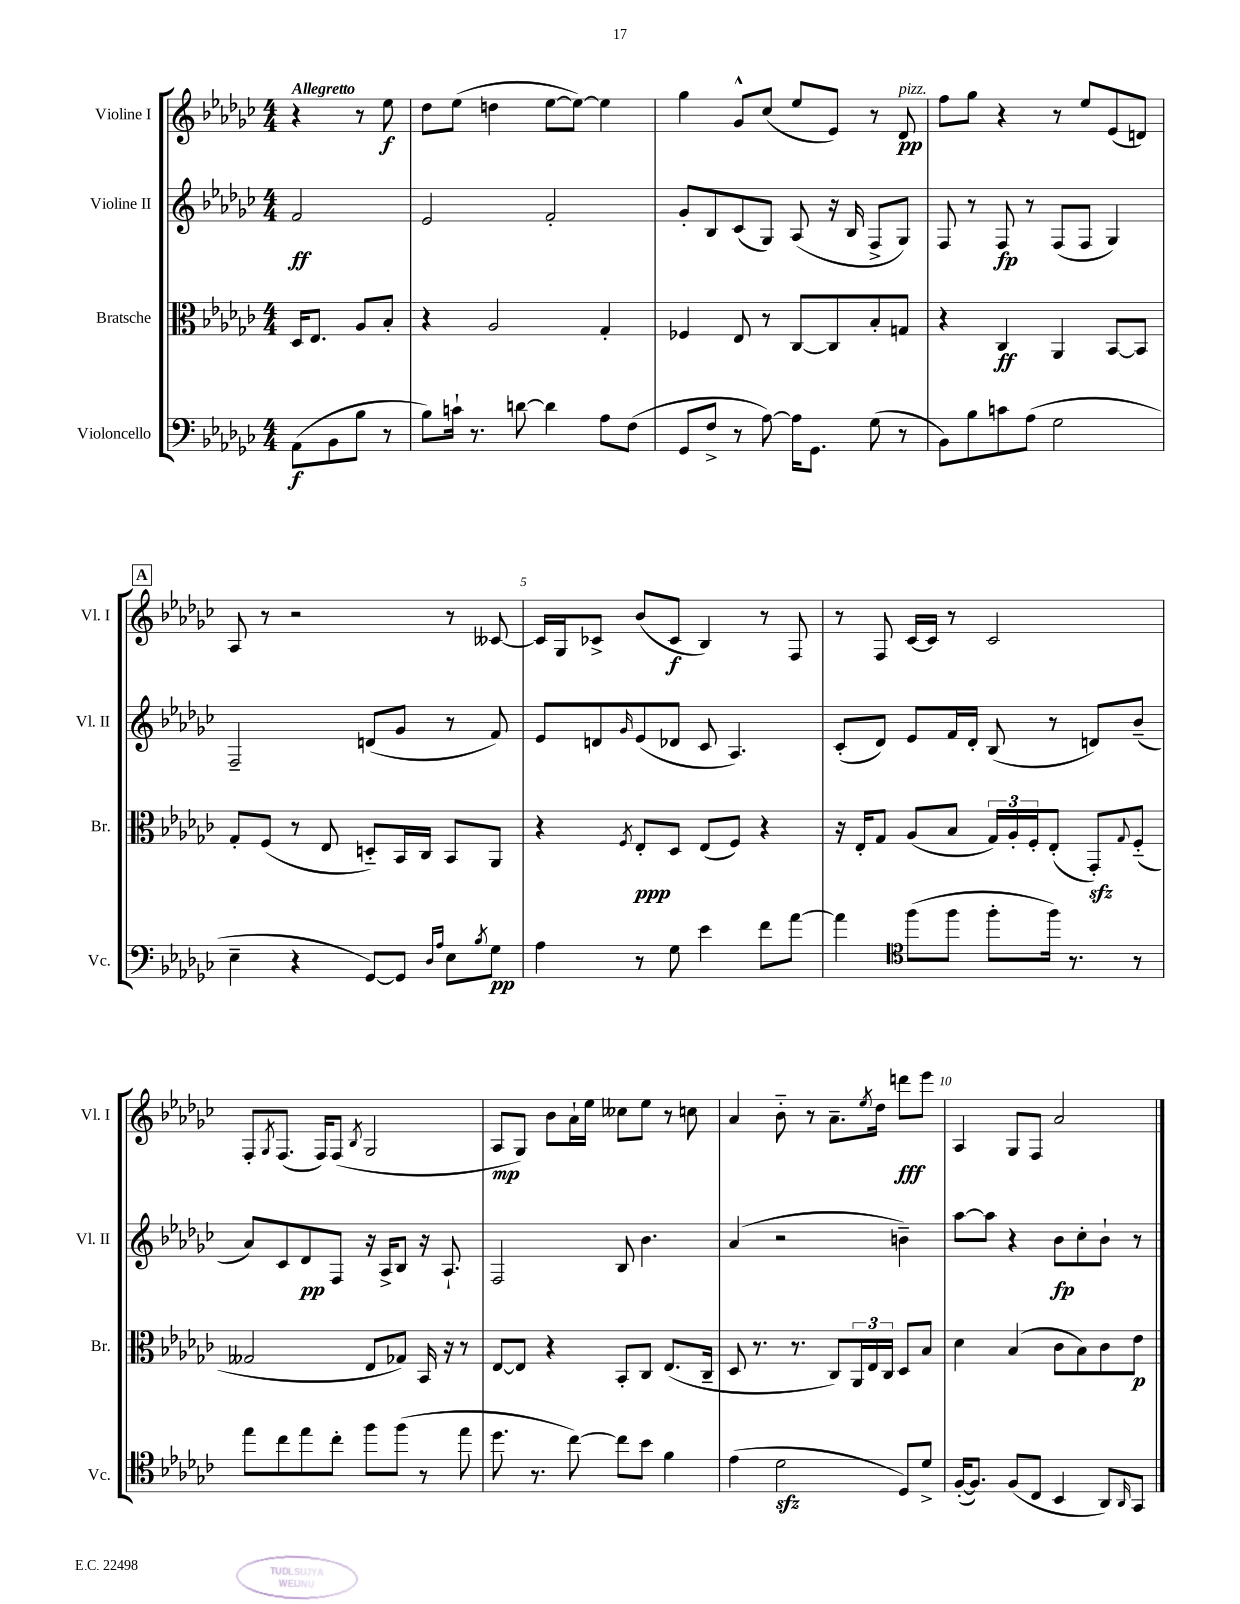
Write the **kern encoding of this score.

**kern	**kern	**kern	**kern
*staff4	*staff3	*staff2	*staff1
*clefF4	*clefC3	*clefG2	*clefG2
*k[b-e-a-d-g-c-]	*k[b-e-a-d-g-c-]	*k[b-e-a-d-g-c-]	*k[b-e-a-d-g-c-]
*M4/4	*M4/4	*M4/4	*M4/4
(8AA-	16D-	2f	4r
.	8.E-	.	.
8BB-	.	.	.
8B-	8A-	.	8r
8r	8B-'	.	8ee-
=	=	=	=
8B-)	4r	2e-	8dd-
16c`	.	.	(8ee-
8.r	.	.	.
.	2A-	.	4dd
[8d	.	.	.
4d]	.	2f'	[8ee-
.	.	.	8ee-_)
8A-	4G-'	.	4ee-]
(8F	.	.	.
=	=	=	=
8GG-	4F-	8g-'	4gg-
8F^	.	8B-	.
8r	8E-	(8c-	8g-^^
[8A-)	8r	8G-)	(8cc-
16A-]	[8C-	(8A-	8ee-
8.GG-	.	.	.
.	8C-]	16r	8e-)
.	.	16B-	.
(8G-	8B-'	8F^	8r
8r	8G	8G-)	8d-
=	=	=	=
8BB-)	4r	8F	8ff
8B-	.	8r	8gg-
8c	4C-	8F	4r
(8A-	.	8r	.
2G-	4AA-	(8F	8r
.	.	8F	8ee-
.	[8BB-	4G-)	(8e-
.	8BB-]	.	8d)
=	=	=	=
4E-~	8G-'	2F~	8A-
.	(8F	.	8r
4r	8r	.	2r
.	8E-	.	.
[8GG-)	8D'~)	(8d	.
8GG-]	16BB-	8g-	.
.	16C-	.	.
16qqD-	.	.	.
16qqA-	.	.	.
8E-	8BB-	8r	8r
8qB-	.	.	.
8G-	8AA-	8f)	[8c--
=	=	=	=
4A-	4r	8e-	16c--]
.	.	.	16G-
.	.	8d	8c-^
.	8qF	16qqg-	.
8r	8E-'	(8e-	(8b-
8G-	8D-	8d-	8c-
4e-	(8E-	8c-	4B-)
.	8F)	4.A-)	.
8f	4r	.	8r
[8a-	.	.	8F
=	=	=	=
4a-]	16r	(8c-'	8r
.	16E-'	.	.
.	8G-	8d-)	8F
*clefC4	*	*	*
(8ff	(8A-	8e-	[16c-
.	.	.	16c-]
8ff	8B-	16f	8r
.	.	16d-'	.
8ff'	24G-)	(8B-	2c-
.	24A-'	.	.
.	24F'	.	.
16ff)	(8E-'	8r	.
8.r	.	.	.
.	8GG-')	8d)	.
.	8qqG-	.	.
8r	(8F'~	(8b-~	.
=	=	=	=
8ee-	2G--	8a-)	8F'
.	.	.	8qG-
8cc-	.	8c-	(8.F
8ee-	.	8d-	.
.	.	.	16F)
8cc-'	.	8F	(8F
.	.	.	8qB-
8ff	8E-	16r	2G-
.	.	16A-^	.
(8ff	8G-)	8B-	.
8r	16BB-	16r	.
.	16r	8.A-`	.
8ee-	8r	.	.
=	=	=	=
8.dd-	[8E-	2F	8A-
.	8E-]	.	8G-)
8.r	.	.	.
.	4r	.	8b-
[8cc-)	.	.	16a-`
.	.	.	16ee-
8cc-]	8BB-'	8B-	8cc--
8b-	8C-	4.b-	8ee-
4f	(8.E-	.	8r
.	.	.	8cc
.	16C-~	.	.
=	=	=	=
(4e-	8D-	(4a-	4a-
.	8.r	.	.
2d-	.	2r	8b-'~
.	8.r	.	.
.	.	.	8r
.	8C-)	.	8.a-~
.	24AA-	.	.
.	24E-	.	.
.	.	.	8qee-
.	.	.	16dd-
.	24C-	.	.
8D-)	8D-	4b~)	8ddd
8d-^	8B-	.	8eee-
=	=	=	=
([16F'	4d-	[8aa-	4A-
8.F])	.	.	.
.	.	8aa-]	.
(8F	(4B-	4r	8G-
8C-	.	.	8F
4BB-	8c-	8b-	2a-
.	8B-)	8cc-'	.
8AA-)	8c-	8b-`	.
16qqAA-	.	.	.
8GG-	8e-	8r	.
==	==	==	==
*-	*-	*-	*-
